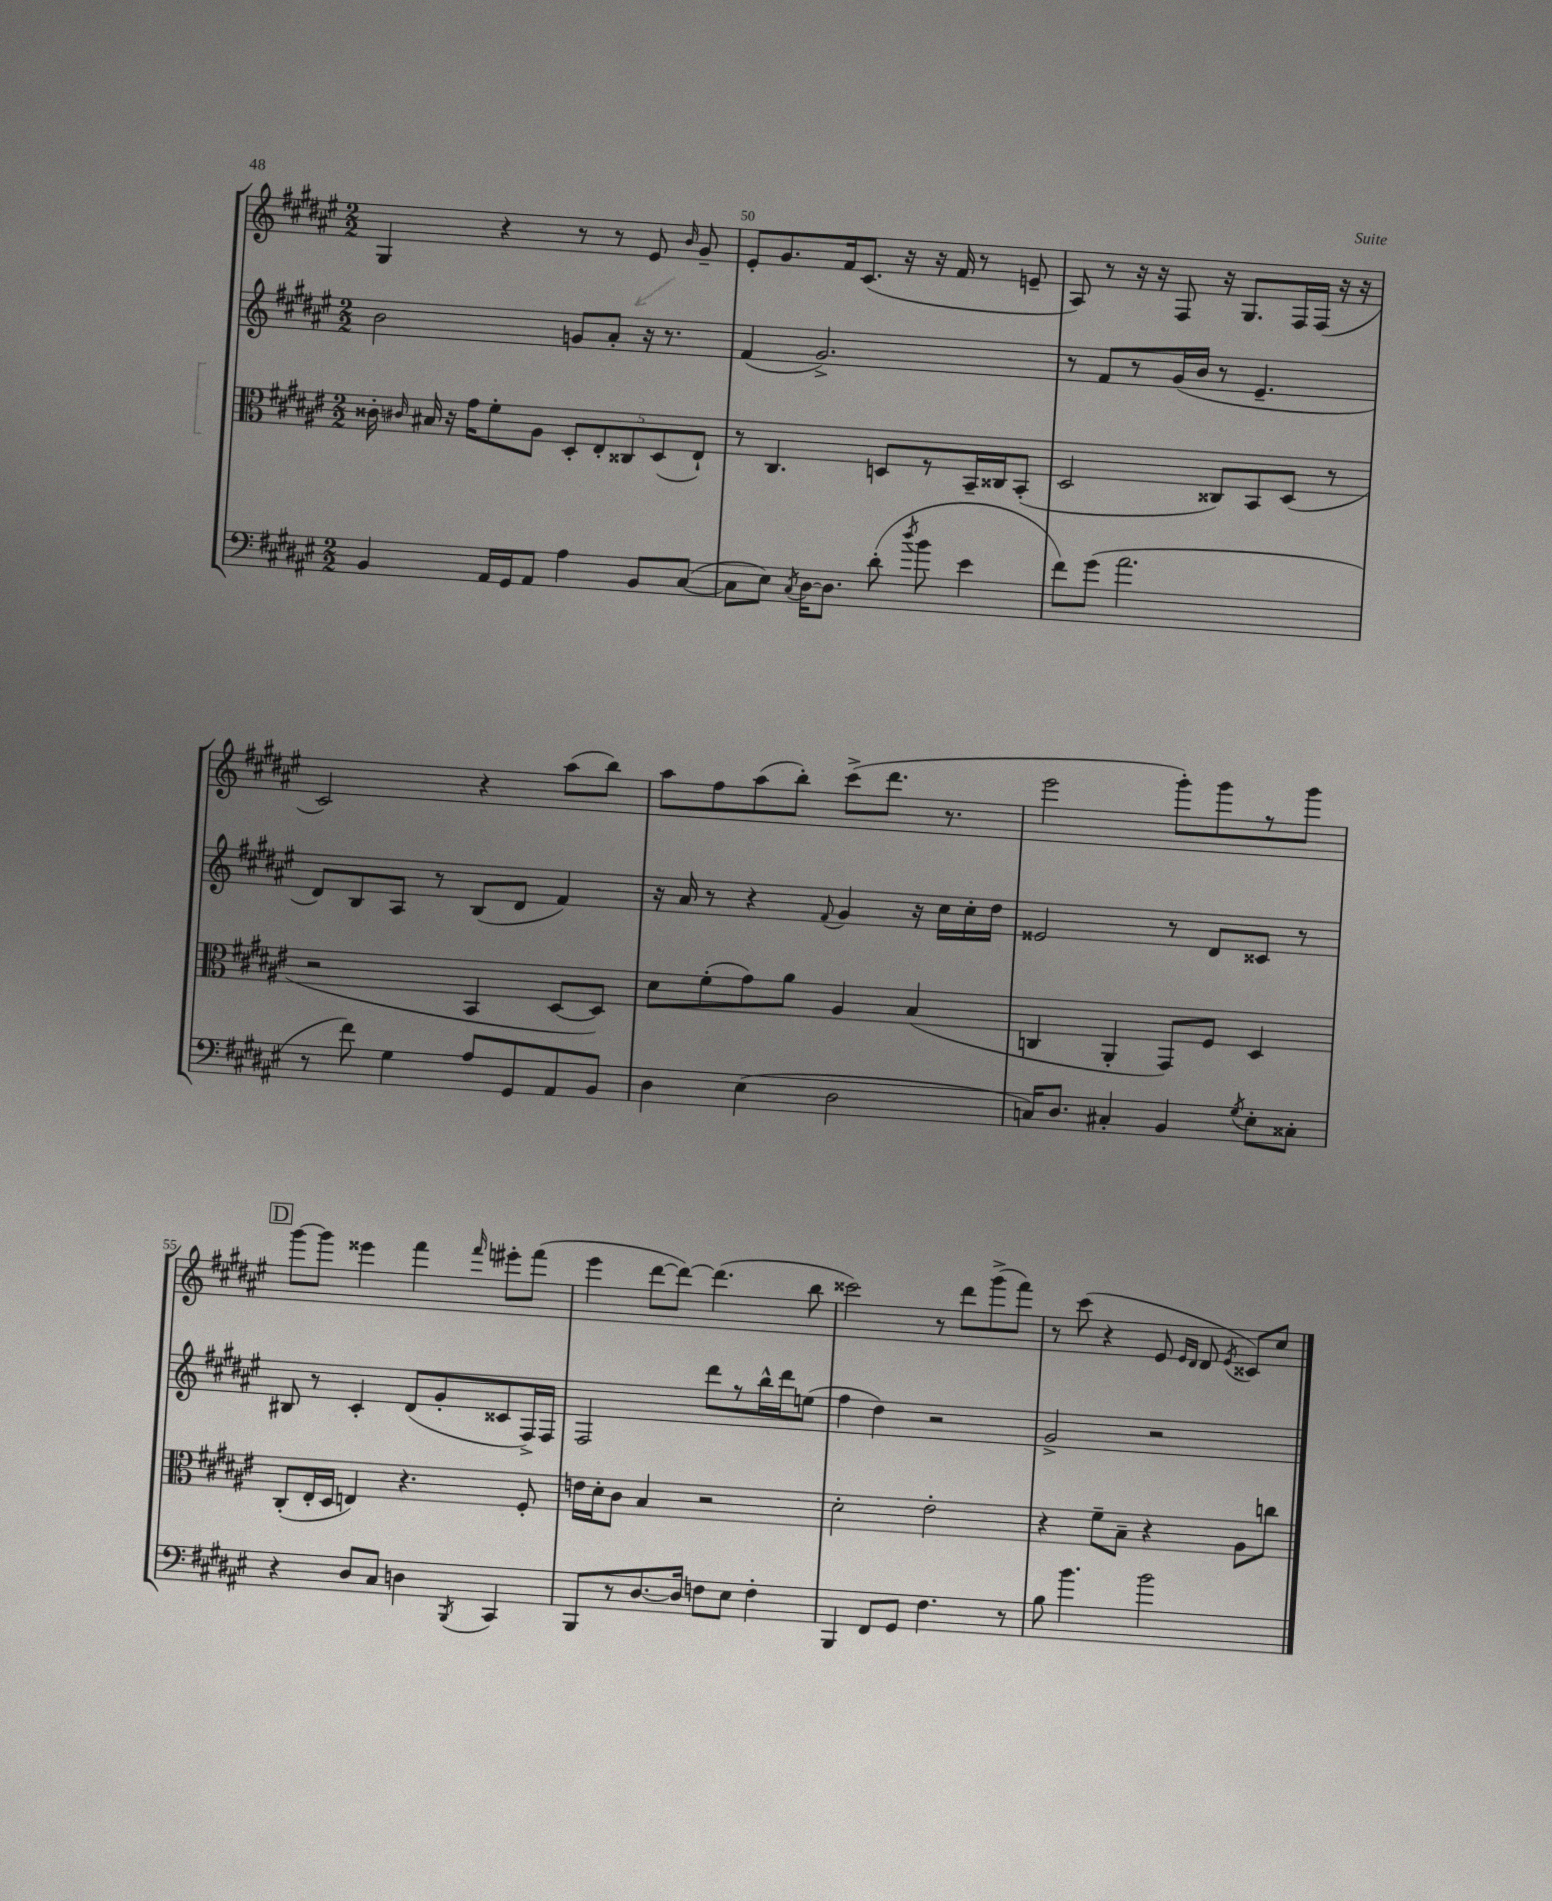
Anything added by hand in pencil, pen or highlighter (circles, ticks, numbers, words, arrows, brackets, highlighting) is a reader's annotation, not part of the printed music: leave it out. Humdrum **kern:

**kern	**kern	**kern	**kern
*part4	*part3	*part2	*part1
*staff4	*staff3	*staff2	*staff1
*clefF4	*clefC3	*clefG2	*clefG2
*k[f#c#g#d#a#e#]	*k[f#c#g#d#a#e#]	*k[f#c#g#d#a#e#]	*k[f#c#g#d#a#e#]
*M2/2	*M2/2	*M2/2	*M2/2
=49	=49	=49	=49
4BB/	16c##X'\	2b\	4G#/
.	16qqc#X/	.	.
.	16B#X/	.	.
.	16r	.	.
.	16g#\KL	.	.
16AA#/LL	8f#'\	.	4r
16GG#/J	.	.	.
8AA#/J	8A#\J	.	.
4A#\	10D#'/L	8gn/L	8r
.	10E#'/	.	.
.	.	8a#'/J	8r
.	10C##X/	.	.
8BB/L	.	16r	8e#/
.	(10D#/	.	.
.	.	8.r	.
.	.	.	16qqb/
([8C#/J	.	.	8g#~/
.	10E#`/J)	.	.
=50	=50	=50	=50
8C#\L]	8r	(4f#/	8e#'/L
8E#\J)	4.C#/	.	8.g#/
8qC#/	.	.	.
[16D#\KL	.	2.g#^/)	.
8.D#\J]	.	.	16f#/k
.	.	.	(8.c#/J
(8d#'\	8Dn/L	.	.
.	.	.	16r
8qdd#/	.	.	.
8b\	8r	.	16r
.	.	.	16f#/
4e#\	16BB~/L	.	8r
.	16C##X/J	.	.
.	(8BB'/J	.	8en~/
=51	=51	=51	=51
8f#\L)	2D#/	8r	8A#/)
(8g#\J	.	8f#/L	8r
2.a#\	.	8r	16r
.	.	.	16r
.	.	(16g#/L	8F#/
.	.	16b/JJ	.
.	8C##X/L)	8r	16r
.	.	.	8.G#/L
.	8BB/	4.e#~/	.
.	(8D#/J	.	16F#/L
.	.	.	(16F#/JJ
.	8r	.	16r
.	.	.	16r
!!LO:LB:g=z
=52	=52	=52	=52
8r	2r	8d#/L)	2c#/)
8f#\)	.	8B/	.
4G#\	.	8A#/J	.
.	.	8r	.
8A#/L	4BB/	(8B/L	4r
8GG#/	.	8d#/J	.
8AA#/	[8D#/L	4f#/)	(8aa#\L
8BB/J	8D#/J])	.	8bb\J)
=53	=53	=53	=53
4D#\	8d#\L	16r	8aa#\L
.	.	16a#/	.
.	(8f#'\	8r	8ff#\
(4E#\	8g#\)	4r	(8aa#\
.	8a#\J	.	8bb'\J)
.	.	8qqf#/	.
2D#\	4A#/	4g#/	(8ccc#^\L
.	.	.	8.ddd#\J
.	(4B/	16r	.
.	.	16cc#\LL	8.r
.	.	16cc#'\	.
.	.	16dd#\JJ	.
=54	=54	=54	=54
16Cn/KL)	4Cn/	2e##X/	2eee#\
8.D#/J	.	.	.
4C#X'/	4AA#'/	.	.
4BB/	8GG#/L)	8r	8ggg#'\L)
.	8F#/J	8d#/L	8ggg#\
8qG#/	.	.	.
8E#'\L	4D#/	8c##X/J	8r
8C##X'\J	.	8r	8ggg#\J
!!LO:LB:g=z
!!LO:REH:place=s1:t=D
=55	=55	=55	=55
4r	(8C#'/L	8B#X/	[8ggg#\L
.	16E#'/L	8r	8ggg#\J]
.	16D#/JJ	.	.
8D#/L	4En/)	4c#'/	4eee##X\
8C#/J	.	.	.
4Dn\	4.r	(8d#/L	4fff#\
.	.	8g#'/	.
8qBBB/	.	.	16qqfff#/
4CC#/	.	8c##X/	8eee#X'\L
.	8F#'/	16F#^/L)	(8fff#\J
.	.	16F#/JJ	.
=56	=56	=56	=56
8BBB/L	16en\LL	2F#/	4eee#\
.	16d#'\J	.	.
8r	8c#\J	.	.
[8.D#/	4B/	.	[8ddd#\L
.	.	.	8ddd#\J_)
16D#/Jk]	.	.	.
8Fn\L	2r	8ddd#\L	(4.ddd#\]
8E#\J	.	8r	.
4F'\	.	16bb^^\L	.
.	.	16ddd#\J	.
.	.	(8een\J	8bb\
=57	=57	=57	=57
4BBB/	2d#'\	4ff#\	2ccc##X\)
8FF#/L	.	4dd#\)	.
8GG#/J	.	.	.
4.F#\	2e#'\	2r	8r
.	.	.	8ddd#\L
.	.	.	(8ggg#^\
8r	.	.	8fff#\J)
=58	=58	=58	=58
8B\	4r	2g#^/	8r
4.b\	.	.	(8ccc#\
.	8f#~\L	.	4r
.	8B~\J	.	.
2b\	4r	2r	8e#/
.	.	.	16qqe#/LL
.	.	.	16qqd#/JJ
.	.	.	8d#/
.	.	.	8qe#/
.	8A#\L	.	8c##X/L)
.	8ccn\J	.	8cc#/J
==	==	==	==
*-	*-	*-	*-
